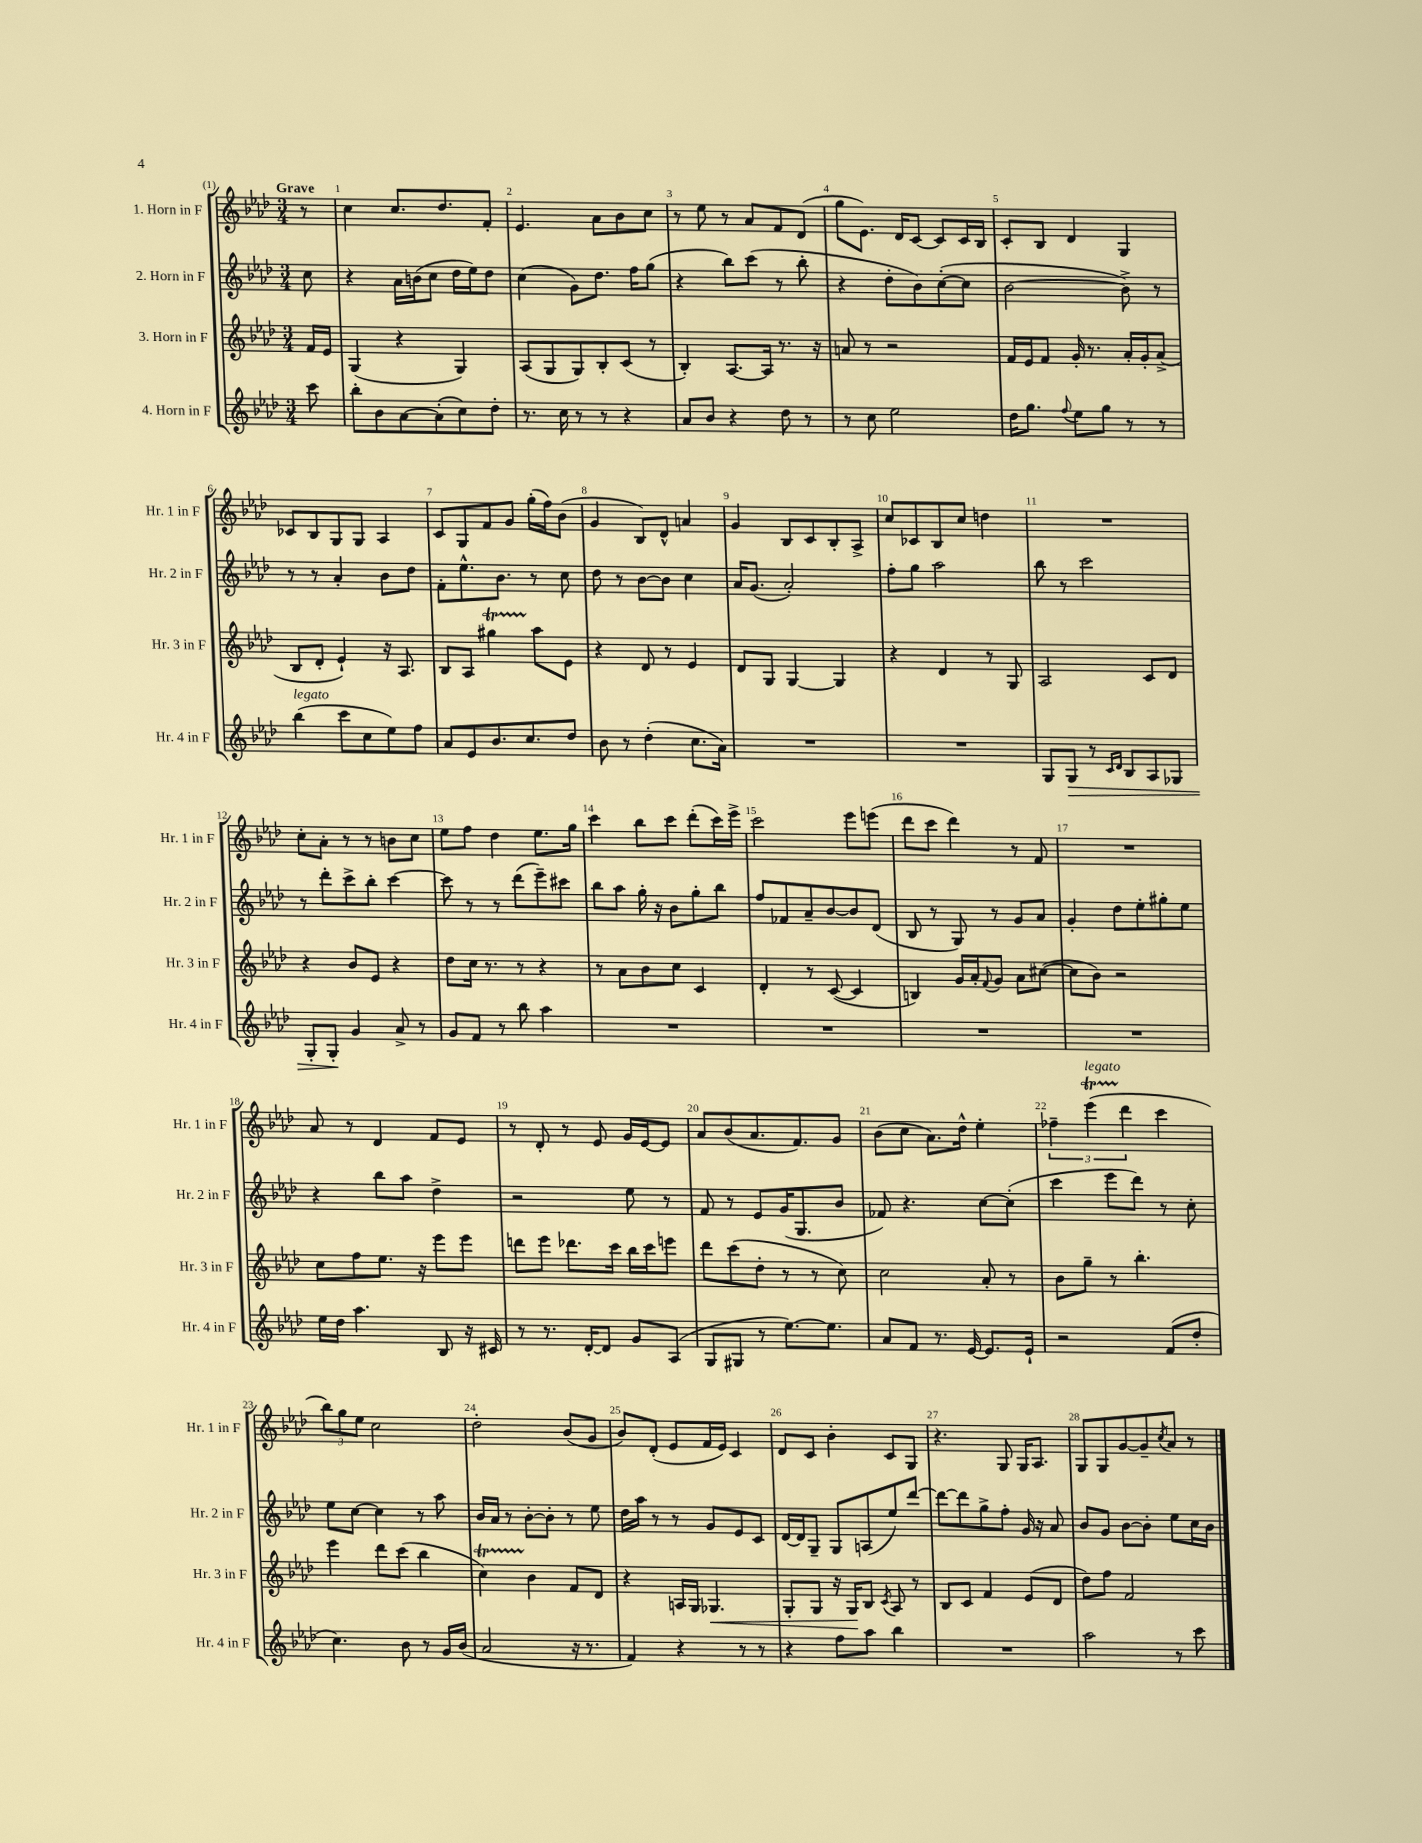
<<
\new StaffGroup <<
\new Staff = "s0" \with { instrumentName = "1. Horn in F" shortInstrumentName = "Hr. 1 in F" } {
    \clef treble \key aes \major \numericTimeSignature \time 3/4 \partial 8 \tempo "Grave"
    r8 |
    c''4 c''8. des''8. f'8-. |
    ees'4. aes'8 bes'8 c''8 |
    r8 ees''8 r8 aes'8 f'8 des'8( |
    g''8 ees'8.) des'16 c'8~ c'8 c'16 bes16 |
    c'8-. bes8 des'4 g4 |
    ces'8 bes8 g8 g8 aes4 |
    c'8 g8 f'8 g'8 g''16-.( f''16) bes'8( |
    g'4 bes8) des'8-^ a'4 |
    g'4 bes8 c'8 bes8-. aes8-> |
    c''8 ces'8 bes8 c''8 d''4 |
    R2. |
    c''8-. aes'8-. r8 r8 b'8 c''8 |
    ees''8 f''8 des''4 ees''8. g''16 |
    c'''4 bes''8 c'''8 des'''8-.( c'''16) ees'''16-> |
    c'''2 ees'''8 e'''8( |
    des'''8 c'''8 des'''4) r8 f'8 |
    R2. |
    aes'8 r8 des'4 f'8 ees'8 |
    r8 des'8-. r8 ees'8 g'16 ees'16~ ees'8 |
    aes'8 bes'8( aes'8. f'8.) g'8 |
    bes'8( c''8 aes'8.) des''16-^ ees''4-. |
    \tuplet 3/2 { fes''4-- ees'''4\startTrillSpan^\markup { \italic "legato" }( des'''4\stopTrillSpan } c'''4 |
    \tuplet 3/2 { bes''8) g''8 ees''8 } c''2 |
    des''2-. bes'8( g'8 |
    bes'8) des'8-.( ees'8 f'16 ees'16) c'4 |
    des'8 c'8 bes'4-. c'8 g8 |
    r4. g8 g16 aes8. |
    g8 g8 g'8~ g'8-- \acciaccatura { c''8 } aes'8 r8 \bar "|." |
}
\new Staff = "s1" \with { instrumentName = "2. Horn in F" shortInstrumentName = "Hr. 2 in F" } {
    \clef treble \key aes \major \numericTimeSignature \time 3/4 \partial 8
    c''8 |
    r4 aes'16 b'16( c''8 des''16 ees''16) des''8 |
    c''4( g'8) des''8. f''16 g''8( |
    r4 bes''8) c'''8( r8 bes''8-. |
    r4 des''8-. bes'8) c''8~-.( c''8 |
    bes'2~ bes'8->) r8 |
    r8 r8 aes'4-. bes'8 des''8 |
    f'8-. ees''8.-^ bes'8. r8 c''8 |
    des''8 r8 bes'8~ bes'8 c''4 |
    aes'16 g'8.( aes'2-.) |
    f''8-. g''8 aes''2 |
    bes''8 r8 c'''2 |
    r8 des'''8-. c'''8-> bes''8-. c'''4~ |
    c'''8 r8 r8 des'''8( ees'''8--) cis'''8 |
    bes''8 aes''8 g''16-. r16 bes'8 g''8-. bes''8 |
    f''8 fes'8 aes'8-- bes'8~ bes'8 des'8( |
    bes8 r8 g8) r8 g'8 aes'8 |
    g'4-. des''8 ees''8-. gis''8-. ees''8 |
    r4 bes''8 aes''8 des''4-> |
    r2 ees''8 r8 |
    f'8 r8 ees'8 g'16( g8. bes'8 |
    fes'8) r4. c''8~ c''8-.( |
    c'''4 ees'''8 des'''8) r8 c''8-. |
    ees''8 c''8~ c''4 r8 aes''8 |
    bes'16 aes'16 r8 bes'8~-. bes'8-. r8 ees''8 |
    des''16 aes''16 r8 r8 g'8 ees'8 c'8 |
    des'16~ des'16 g8-- g8 a8( ees''8) des'''8~ |
    des'''8~ des'''8 g''8-> f''8-. g'16 r16 aes'8 |
    bes'8 g'8 bes'8~ bes'8-. ees''8 c''16 bes'16 \bar "|." |
}
\new Staff = "s2" \with { instrumentName = "3. Horn in F" shortInstrumentName = "Hr. 3 in F" } {
    \clef treble \key aes \major \numericTimeSignature \time 3/4 \partial 8
    f'16 ees'16 |
    g4( r4 g4) |
    aes8( g8 g8) bes8-. c'8( r8 |
    bes4-.) aes8.~ aes16 r8. r16 |
    a'8 r8 r2 |
    f'16 ees'16 f'8 g'16-. r8. aes'16-. g'16-. aes'8->( |
    bes8 des'8-. ees'4-!) r16 aes8. |
    bes8 aes8 gis''4\startTrillSpan aes''8\stopTrillSpan ees'8 |
    r4 des'8 r8 ees'4 |
    des'8 g8 g4~ g4 |
    r4 des'4 r8 g8 |
    aes2 c'8 des'8 |
    r4 bes'8 ees'8 r4 |
    des''8 c''16 r8. r8 r4 |
    r8 aes'8 bes'8 c''8 c'4 |
    des'4-. r8 c'8~( c'4 |
    b4) g'16 aes'16-. \appoggiatura { f'8 } g'8 aes'8 cis''8~( |
    cis''8 bes'8) r2 |
    c''8 f''8 ees''8. r16 ees'''8 ees'''8 |
    d'''8 ees'''8 des'''8. c'''16 bes''16 c'''16 e'''8 |
    des'''8 c'''8( des''8-. r8 r8 c''8) |
    c''2 aes'8-. r8 |
    bes'8 g''8-- r8 bes''4.-. |
    ees'''4 des'''8 c'''8( bes''4 |
    c''4\startTrillSpan) bes'4\stopTrillSpan f'8 des'8 |
    r4 a16 g16 ges4.\< |
    g8-. g8 r16 g16\! bes8 \acciaccatura { c'8 } aes8 r8 |
    bes8 c'8 f'4 ees'8( des'8 |
    des''8) f''8 f'2 \bar "|." |
}
\new Staff = "s3" \with { instrumentName = "4. Horn in F" shortInstrumentName = "Hr. 4 in F" } {
    \clef treble \key aes \major \numericTimeSignature \time 3/4 \partial 8
    c'''8 |
    bes''8-. bes'8 aes'8~ aes'8-.( c''8) des''8-. |
    r8. c''16 r8 r8 r4 |
    aes'8 bes'8 r4 des''8 r8 |
    r8 c''8 ees''2 |
    des''16 g''8. \appoggiatura { f''8 } ees''8 g''8 r8 r8 |
    bes''4^\markup { \italic "legato" }( c'''8 c''8 ees''8) f''8 |
    aes'8 ees'8 bes'8. c''8. des''8 |
    bes'8 r8 des''4-.( c''8. aes'16) |
    R2. |
    R2. |
    g8 g8\> r8 \grace { c'16 des'16 } bes8 aes8 ges8 |
    g8-. g8-.\! g'4 aes'8-> r8 |
    g'8 f'8 r8 bes''8 aes''4 |
    R2. |
    R2. |
    R2. |
    R2. |
    ees''16 des''16 aes''4. bes8 r16 cis'16 |
    r8 r8. des'16~-. des'8 g'8 aes8( |
    g8 gis8 r8 ees''8.~) ees''8. |
    aes'8 f'8 r8. ees'16~ ees'8. ees'16-! |
    r2 f'8( des''8-. |
    c''4.) bes'8 r8 g'16 bes'16( |
    aes'2 r16 r8. |
    f'4) r4 r8 r8 |
    r4 f''8 aes''8 bes''4 |
    R2. |
    aes''2 r8 c'''8 \bar "|." |
}
>>
>>
\layout { \context { \Score \override BarNumber.break-visibility = ##(#f #t #t) barNumberVisibility = #all-bar-numbers-visible } }
